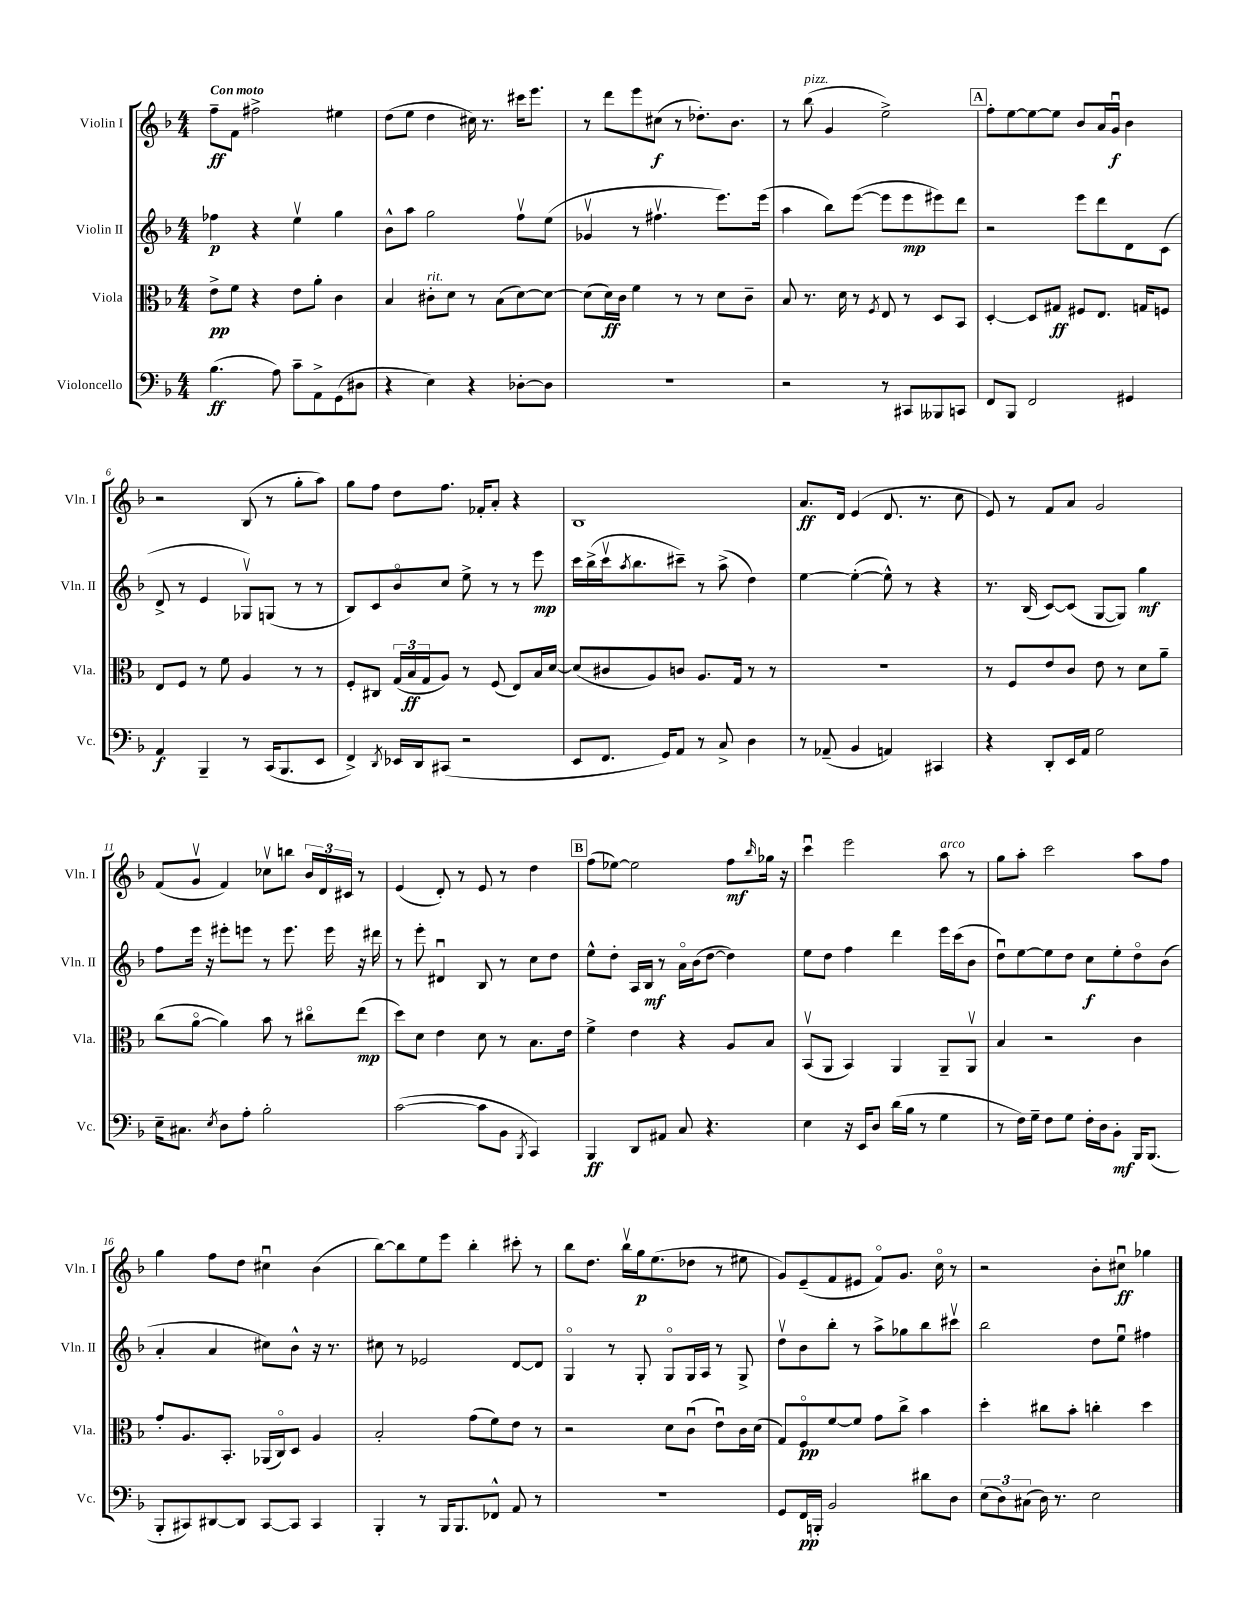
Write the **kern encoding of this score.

**kern	**kern	**kern	**kern
*staff4	*staff3	*staff2	*staff1
*clefF4	*clefC3	*clefG2	*clefG2
*k[b-]	*k[b-]	*k[b-]	*k[b-]
*M4/4	*M4/4	*M4/4	*M4/4
(4.B-	8e^	4ff-	8ff~
.	8f	.	8f
.	4r	4r	2ff#^
8A)	.	.	.
8c~	8e	4eev	.
8AA^	8a'	.	.
(8GG	4c	4gg	4ee#
8D#	.	.	.
=	=	=	=
4r	4B-	8b-^^	(8dd
.	.	8aa	8ee
4E)	8c#'	2gg	4dd
.	8d	.	.
4r	8r	.	16cc#)
.	.	.	8.r
.	(8B-	.	.
[8D-'	[8d)	8ffv	16ccc#
.	.	.	8.eee
8D-]	8d_	(8ee	.
=	=	=	=
1r	(8d]	4g-v	8r
.	16d)	.	8ddd
.	16c	.	.
.	4f	8r	8eee
.	.	4.ff#v	(8cc#
.	8r	.	8r
.	8r	.	8.dd-')
.	8d	8.eee)	.
.	.	.	8.b-
.	8c~	.	.
.	.	(16eee	.
=	=	=	=
2r	8B-	4aa	8r
.	8.r	.	(8bb-
.	.	8bb-)	4g
.	16d	.	.
.	8r	([8eee	.
.	8qF	.	.
8r	8E	8eee]	2ee^)
8CC#	8r	8eee	.
8BBB--	8D	8eee#)	.
8CC	8BB-	8ddd	.
=	=	=	=
8FF	[4D'	2r	8ff'
8BBB-	.	.	[8ee
2FF	8D]	.	8ee_
.	8G#	.	8ee]
.	8F#	8eee	8b-
.	8.E	8ddd	16a
.	.	.	16gu
4GG#	.	8d	4b-
.	16G	.	.
.	8F	(8c	.
=	=	=	=
4AA	8E	8d^	2r
.	8F	8r	.
4BBB-~	8r	4e	.
.	8f	.	.
8r	4A	8G-v)	(8B-
(16CC	.	(8G	8r
8.BBB-	.	.	.
.	8r	8r	8gg'
8EE	8r	8r	8aa)
=	=	=	=
4FF^)	8F'	8B-)	8gg
.	8C#	8c	8ff
8qDD	.	.	.
16EE-	(24G	8b-o	8dd
.	24B-	.	.
16DD	.	.	.
.	24G	.	.
(8CC#	8A)	8cc	8.ff
2r	8r	8ee^	.
.	.	.	16f-'
.	(8F	8r	8a'
.	8E)	8r	4r
.	16B-	8eee	.
.	[16d	.	.
=	=	=	=
8EE	(8d]	16ccc	1B-
.	.	(16bb-^	.
8.FF	8c#	16cccv	.
.	.	8qaa	.
.	.	8.bb-	.
.	8A)	.	.
16GG)	.	.	.
8AA	8c	8ccc#~)	.
8r	8.A	8r	.
8C^	.	(8aa^	.
.	16G	.	.
4D	8r	4dd)	.
.	8r	.	.
=	=	=	=
8r	1r	[4ee	8.a
(8AA-~	.	.	.
.	.	.	16d
4BB-	.	(4ee'_	(4e
4AA)	.	8ee^^])	8.d
.	.	8r	.
.	.	.	8.r
4CC#	.	4r	.
.	.	.	8cc
=	=	=	=
4r	8r	8.r	8e)
.	8F	.	8r
.	.	(16B-	.
8DD'	8e	[8c)	8f
16EE	8c	(8c]	8a
16AA	.	.	.
2G	8e	[8G	2g
.	8r	8G])	.
.	8d	4gg	.
.	8a~	.	.
=	=	=	=
16E~	(8cc	8ff	(8f
8.C#	.	.	.
.	[8ao	16eee	8gv
.	.	16r	.
8qE	.	.	.
8D	4a])	8eee#'	4f)
8A'	.	8eee	.
2B-'	8b-	8r	8cc-v
.	8r	8.eee	8bb
.	8cc#o	.	24b-
.	.	.	24d
.	.	16eee	.
.	.	.	24c#
.	(8ee	16r	8r
.	.	16ddd#	.
=	=	=	=
([2c	8dd)	8r	(4e
.	8d	8eee'	.
.	4e	4d#u	8d')
.	.	.	8r
8c]	8d	8B-	8e
8BB-	8r	8r	8r
8qBBB-	.	.	.
4CC)	8.B-	8cc	4dd
.	.	8dd	.
.	16e	.	.
=	=	=	=
4BBB-	4f^	8ee^^	(8ff
.	.	8dd'	[8ee-)
8DD	4e	16A	2ee-]
.	.	16B-	.
8AA#	.	8r	.
8C	4r	16ao	.
.	.	(16b-	.
4.r	.	[8dd	.
.	8A	4dd])	8ff
.	.	.	16qqbb-
.	8B-	.	16gg-
.	.	.	16r
=	=	=	=
4E	(8BB-v	8ee	4cccu
.	8AA	8dd	.
16r	4BB-)	4ff	2eee
16EE	.	.	.
8D	.	.	.
(16d	4AA	4ddd	.
16B-	.	.	.
8r	.	.	.
4G	8AA~	16eee	8aa
.	.	(16ccc	.
.	8AAv	8b-	8r
=	=	=	=
8r	4B-	8ddu)	8gg
16F)	.	[8ee	8aa'
16G~	.	.	.
8F	2r	8ee]	2ccc
8G	.	8dd	.
16F'	.	8cc	.
16D	.	.	.
8BB-'	.	8ee'	.
16BBB-	4c	8ddo	8aa
(8.BBB-	.	.	.
.	.	(8b-	8ff
=	=	=	=
8BBB-'	8g'	4a'	4gg
8CC#)	8.A	.	.
[8DD#	.	4a	8ff
.	8.BB-'	.	.
8DD#]	.	.	8dd
[8CC#	(16AA-	8cc#)	4cc#u
.	16Co)	.	.
8CC#]	8D	8b-^^	.
4CC#	4A	16r	(4b-
.	.	8.r	.
=	=	=	=
4BBB-'	2B-'	8cc#	[8bb-)
.	.	8r	8bb-]
8r	.	2e-	8ee
16BBB-	.	.	8eee
8.BBB-	.	.	.
.	(8g	.	4bb-'
8FF-^^	8f)	.	.
8AA	8e	[8d	8ccc#'
8r	8r	8d]	8r
=	=	=	=
1r	2r	4Go	8bb-
.	.	.	8.dd
.	.	8r	.
.	.	.	16bb-v
.	.	8G'	16gg
.	.	.	(8.ee
.	8d	8Go	.
.	(8cu	16G	8dd-
.	.	16A	.
.	8eu)	8r	8r
.	16c	8G^	8ee#
.	(16d	.	.
=	=	=	=
8GG	8G)	8ddv	8g)
16FF	8Fo	8b-	(8e~
16BBB'	.	.	.
2BB-	[8f	8bb-'	8f
.	8f]	8r	8e#
.	8g	8aa^	8fo)
.	8cc^	8gg-	8.g
8d#	4b-	8bb-	.
.	.	.	16cco
8D	.	8ccc#v	8r
=	=	=	=
(12E	4dd'	2bb-	2r
12D)	.	.	.
(12C#	.	.	.
16D)	8cc#	.	.
8.r	.	.	.
.	8b-'	.	.
2E	4cc'	8dd	8b-'
.	.	8eeu	8cc#u
.	4dd	4ff#	4gg-
==	==	==	==
*-	*-	*-	*-
